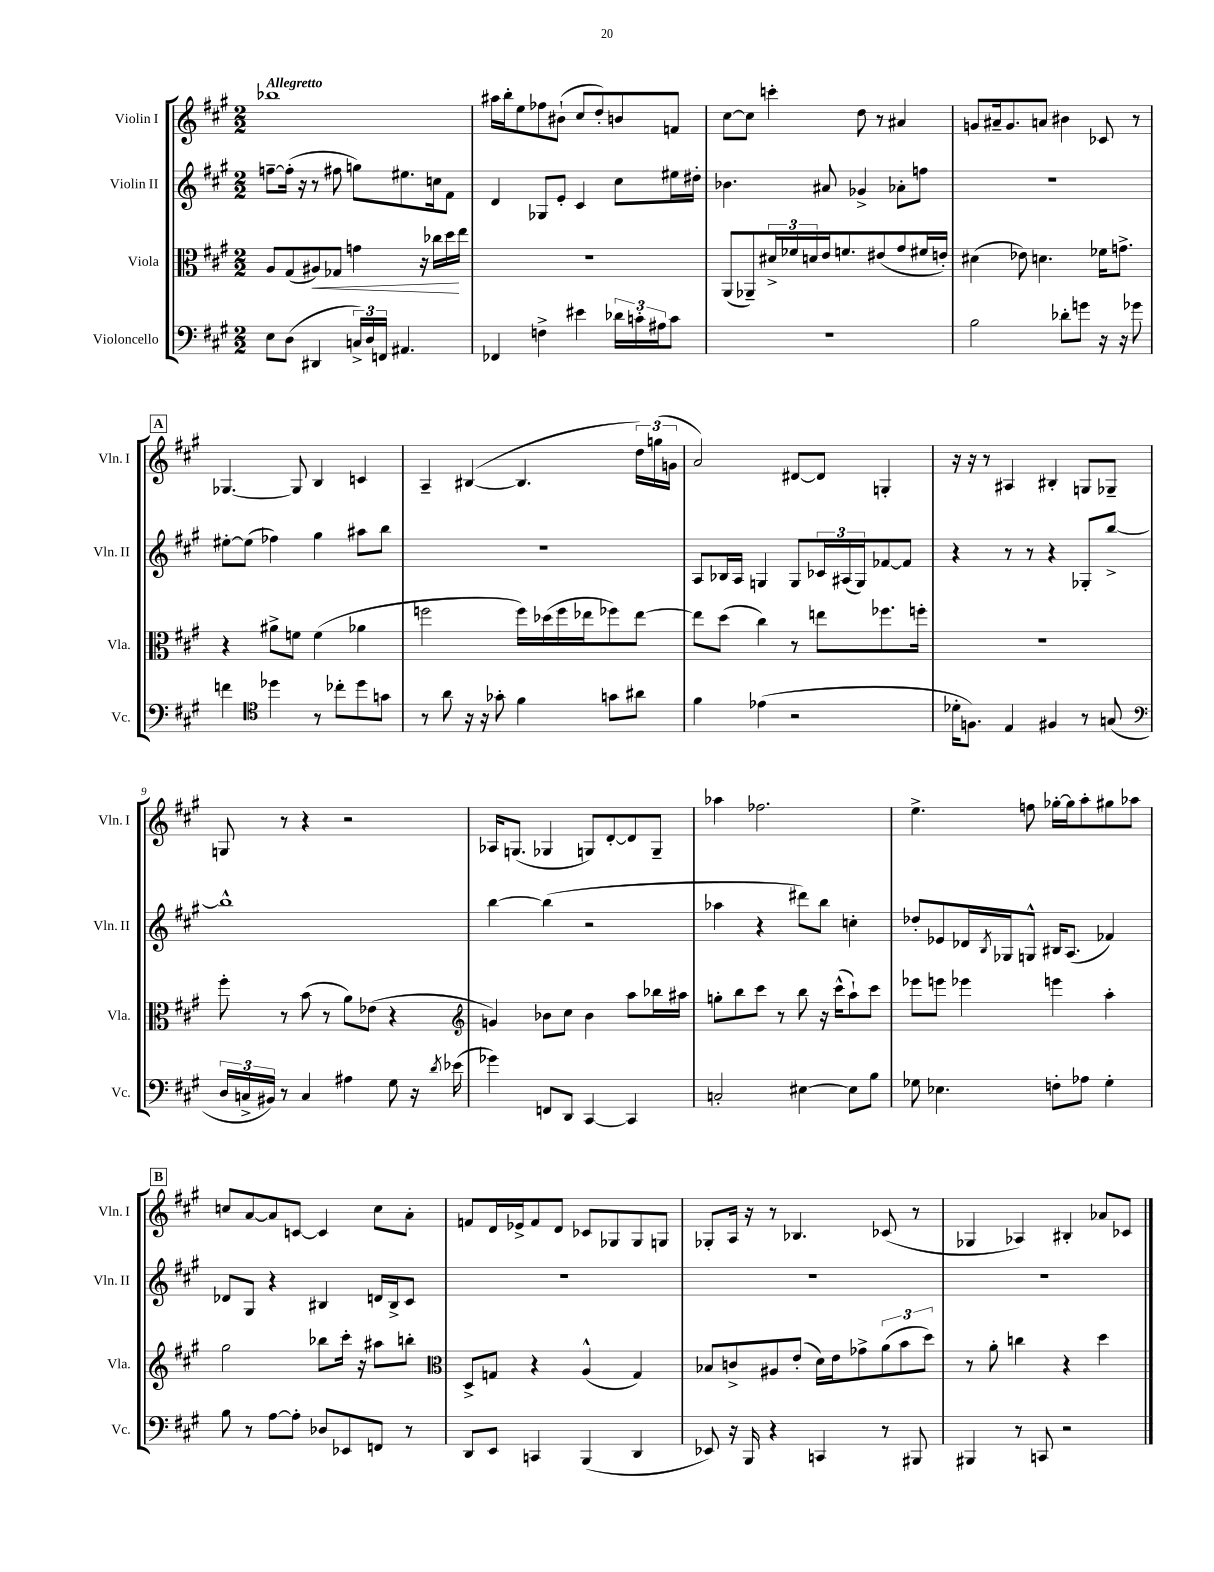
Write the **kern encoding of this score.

**kern	**kern	**kern	**kern
*staff4	*staff3	*staff2	*staff1
*clefF4	*clefC3	*clefG2	*clefG2
*k[f#c#g#]	*k[f#c#g#]	*k[f#c#g#]	*k[f#c#g#]
*M2/2	*M2/2	*M2/2	*M2/2
8E\L	8A/L	[8ff~\L	1bb-
(8D\J	(8G#/	(16ff'\]Jk	.
.	.	16r	.
4DD#/	8A#/)	8r	.
.	8G-/J	8ff#\	.
24C^/LL)	4g\	8gg\L)	.
24D/	.	.	.
24FF/JJ	.	.	.
4.AA#/	.	8.ee#\	.
.	16r	.	.
.	16cc-\LL	16cc\k	.
.	16dd\	8f#\J	.
.	16ee\JJ	.	.
=	=	=	=
4FF-/	1r	4d/	16aa#\LL
.	.	.	16bb'\J
.	.	.	8ee\
4F^\	.	8G-/L	8ff-\
.	.	8e'/J	(8b#`\J
4e#\	.	4c#/	8cc#/L
.	.	.	8dd'/)
24d-\LL	.	8cc#\L	8b/
24c'\	.	.	.
24A#\J	.	.	.
8c\J	.	16ee#\L	8f/J
.	.	16dd#'\JJ	.
=	=	=	=
1r	(8AA/L	4.b-\	[8cc#\L
.	8AA-~/)	.	8cc#\]J
.	24d#^/L	.	4ccc'\
.	24f-/	.	.
.	24d/	.	.
.	16e/J	8a#/	.
.	8.f/	.	.
.	.	4g-^/	8dd\
.	(8e#/	.	8r
.	8g#/	8a-'\L	4a#/
.	16f#/L	8ff\J	.
.	16e'/JJ)	.	.
=	=	=	=
2B\	(4d#\	1r	8g/L
.	.	.	16a#~/k
.	.	.	8.g/
.	8e-\)	.	.
.	4.d\	.	8a/J
8d-'\L	.	.	4b#\
8g\J	.	.	.
16r	16f-\LK	.	8c-/
16r	8.g^\J	.	.
8g-\	.	.	8r
=	=	=	=
4f\	4r	[8ee#'\L	[4.G-/
.	.	(8ee#\]J	.
*clefC4	*	*	*
4dd-\	8a#^\L	4ff-\)	.
.	8f\J	.	8G-/]
8r	(4f\	4gg#\	4B/
8cc-'\L	.	.	.
8dd-\	4a-\	8aa#\L	4c/
8g\J	.	8bb\J	.
=	=	=	=
8r	2ff\	1r	4A~/
8a\	.	.	.
16r	.	.	([4B#/
16r	.	.	.
8g-'\	.	.	.
4f#\	16ff\LL)	.	4.B#/]
.	(16dd-\	.	.
.	16ff\	.	.
.	16ee-\J	.	.
8g\L	8ff-\)	.	.
8a#\J	[8ee-\J	.	24dd\LL)
.	.	.	(24gg\
.	.	.	24g\JJ
=	=	=	=
4f#\	8ee-\]L	8A/L	2a/)
.	(8dd\J	16B-/L	.
.	.	16A/JJ	.
(4e-\	4cc#\)	4G/	.
2r	8r	8G/L	[8d#/L
.	8ee\L	24c-/L	8d#/]J
.	.	(24A#/	.
.	.	24G/J)	.
.	8.ff-\	[8f-/	4G'/
.	.	8f-/]J	.
.	16ff'\Jk	.	.
=	=	=	=
16d-'\LK	1r	4r	16r
8.F\J)	.	.	16r
.	.	.	8r
4E/	.	8r	4A#/
.	.	8r	.
4F#/	.	4r	4B#'/
8r	.	8G-'/L	8G/L
(8G/	.	[8bb^/J	8G-~/J
=	=	=	=
*clefF4	*	*	*
24D/LL	8ff#'\	1bb^^]	8G/
24C^/	.	.	.
24BB#/JJ)	.	.	.
8r	8r	.	8r
4C/	(8b\	.	4r
.	8r	.	.
4A#\	8a\L)	.	2r
.	(8e-\J	.	.
8G#\	4r	.	.
16r	.	.	.
8qd/	.	.	.
(16e-\	.	.	.
=	=	=	=
*	*clefG2	*	*
4g-\)	4g/)	[4bb\	16A-/LK
.	.	.	(8.G/J
8FF/L	8b-\L	(4bb\]	4G-/
8DD/J	8cc#\J	.	.
[4CC#/	4b-\	2r	8G/L)
.	.	.	[8d'/
4CC#/]	8aa\L	.	8d/]
.	16bb-\L	.	8G~/J
.	16aa#\JJ	.	.
=	=	=	=
2C'/	8gg'\L	4aa-\	4aa-\
.	8bb\	.	.
.	8ccc#\J	4r	2.ff-\
.	8r	.	.
[4E#\	8bb\	8ddd#\L)	.
.	16r	8bb\J	.
.	(16ccc#^^\LK	.	.
8E#\]L	8aa`\)	4cc'\	.
8B\J	8ccc#\J	.	.
=	=	=	=
8G-\	8eee-\L	8dd-'/L	4.ee^\
4.E-\	8eee\J	8e-/	.
.	4eee-\	16d-/L	.
.	.	8qB/	.
.	.	16G-/J	.
.	.	8G^^/J	8ff\
8F'\L	4eee\	16B#/LK	[16gg-'\LL
.	.	(8.A/J	16gg-\]J
8A-\J	.	.	8aa'\
4G-'\	4aa'\	4f-/)	8gg#\
.	.	.	8aa-\J
=	=	=	=
8B\	2gg#\	8d-/L	8cc/L
8r	.	8G#/J	[8a/
[8A\L	.	4r	8a/]
8A'\]J	.	.	[8c/J
8D-/L	8bb-\L	4B#/	4c/]
8EE-/	16ccc#'\Jk	.	.
.	16r	.	.
8FF/J	8aa#\L	16d/LL	8cc\L
.	.	16B#^/J	.
8r	8bb'\J	8c#/J	8a'\J
=	=	=	=
*	*clefC3	*	*
8DD/L	8D^/L	1r	8f/L
8EE/J	8G/J	.	16d/L
.	.	.	16e-^/J
4CC/	4r	.	8f/
.	.	.	8d/J
(4BBB/	(4A^^/	.	8c-/L
.	.	.	8G-/
4DD/	4G/)	.	8G-/
.	.	.	8G/J
=	=	=	=
8EE-/)	8B-/L	1r	8G-'/L
16r	8c^/	.	16A/Jk
16BBB/	.	.	16r
4r	8A#/	.	8r
.	(8e'/J	.	4.B-/
4CC/	16d\LL)	.	.
.	16e\J	.	.
.	8g-^\	.	.
8r	(12a\	.	(8c-/
.	12b\	.	.
8BBB#/	.	.	8r
.	12dd\J)	.	.
=	=	=	=
4BBB#/	8r	1r	4G-/
.	8a'\	.	.
8r	4cc\	.	4A-/)
8CC/	.	.	.
2r	4r	.	4B#'/
.	4dd\	.	8a-/L
.	.	.	8c-/J
==	==	==	==
*-	*-	*-	*-
